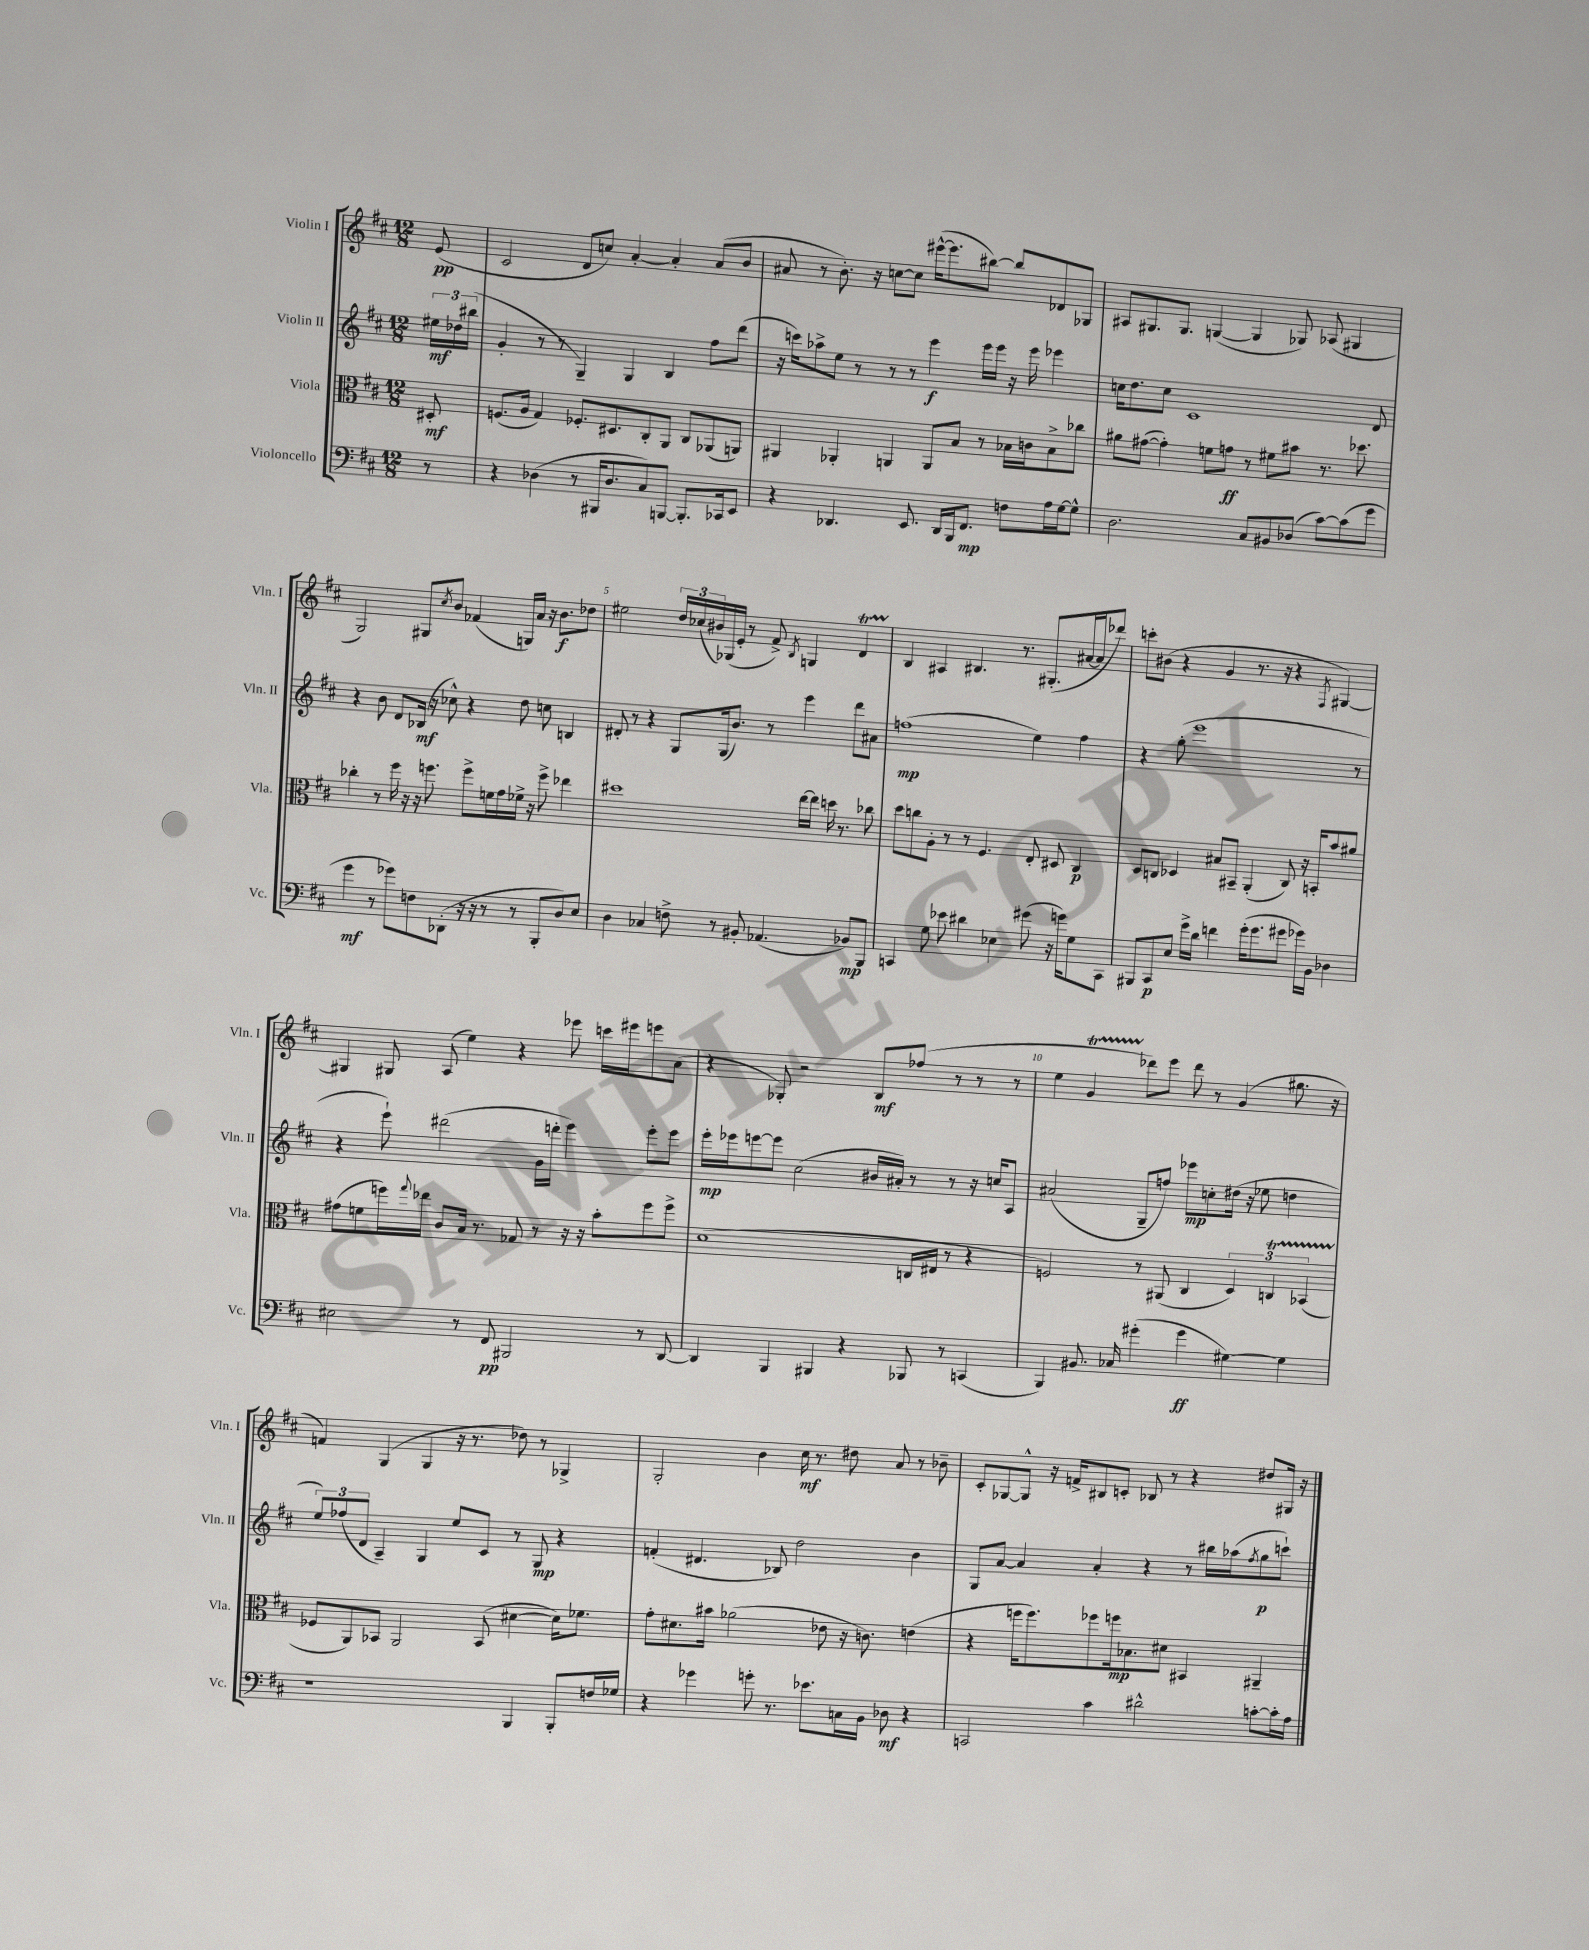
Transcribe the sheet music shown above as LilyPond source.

<<
\new StaffGroup <<
\new Staff = "s0" \with { instrumentName = "Violin I" shortInstrumentName = "Vln. I" } {
    \clef treble \key d \major \numericTimeSignature \time 12/8 \partial 8
    e'8\pp( |
    cis'2 d'8 c''8) a'4~-. a'4-. a'8( b'8 |
    ais'8 r8 b'8.-.) r16 c''8~ c''8 eis'''16~-^( eis'''8. bis''8~) bis''8 des'8 ges8 |
    ais8 gis8. gis8. g4~( g4 ges8) aes8( gis4 |
    g2) gis8 \acciaccatura { cis''8 } b'8 fes'4( g16) a'16 r16 b'8.\f des''8 |
    eis''2 \tuplet 3/2 { d''16 ces''16( bis'16) } ges16( e'16-. r8 fis'8->) \acciaccatura { b8 } g4 d'4\startTrillSpan |
    b4\stopTrillSpan ais4 bis4. r8. gis8.-.( ais'16~ ais'16 des'''8) |
    c'''8-. bis'8( r4 g'4 r8. r16 r4 \acciaccatura { fis8 } gis4~) |
    gis4 gis8 a8( e''4) r4 ees'''8 c'''16 eis'''16 e'''8 a'8( |
    r4 ges8-.) r2 b8\mf fes''8( r8 r8 r8 |
    e''4 g'4\startTrillSpan des'''8\stopTrillSpan) e'''8 des'''8 r8 g'4( gis''8. r16 |
    f'4) g4( g4 r16 r8. des''8) r8 ges4-> |
    g2-. b'4 cis''16\mf r8. dis''8 a'8 r8 bes'8-- |
    cis'8-. ges8~ ges8-^ r16 f'16-> bis8 c'8-. bes8 r8 r4 dis''8 gis16 r16 \bar "|." |
}
\new Staff = "s1" \with { instrumentName = "Violin II" shortInstrumentName = "Vln. II" } {
    \clef treble \key d \major \numericTimeSignature \time 12/8 \partial 8
    \tuplet 3/2 { eis''16\mf des''16 bis''16( } |
    g'4-. r8 r8 g4--) g4 b4 fis''8 d'''8( |
    r16 c'''16) aes''8-> e''8 r8 r8 r8 e'''4\f e'''16 e'''16 r16 e'''16 ees'''4 |
    c''16 d''8. c''8 cis'1 d'8 |
    r4 b'8 d'8 bes16\mf( r16 ces''8-^) r4 d''8 c''8 b4 |
    dis'8-. r8 r4 g8 g16( b'8.) r8 e'''4 d'''8 ais'8 |
    f''1\mp( e''4) f''4 |
    r4 g''8-.( e'''1 r8 |
    r4 e'''8-!) dis'''2( g'16 d'''16-. e'''4) e'''8-. e'''8 |
    e'''16-.\mp ees'''16 e'''8~ e'''8 cis''2( bis'16 ais'16-.) r8 r8 r16 c''16 a8 |
    ais'2( g8-- f''8) ees'''8\mp c''8-. dis''16( r16 ees''8 d''4 |
    \tuplet 3/2 { e''8) fes''8( d'8 } a4--) g4 e''8 cis'8 r8 g8\mp r4 |
    f'4-.( dis'4. bes8) d''2 b'4 |
    g8 a'8~ a'4 a'4-. r4 r8 bis''16 aes''16( \acciaccatura { fis''8 } g''8\p c'''8-!) \bar "|." |
}
\new Staff = "s2" \with { instrumentName = "Viola" shortInstrumentName = "Vla." } {
    \clef alto \key d \major \numericTimeSignature \time 12/8 \partial 8
    dis8-.\mf |
    f8.( a16 g4) fes8.-. dis8. cis8-. a,8 cis8 aes,8( a,8) |
    ais,4 aes,4-. a,4 a,8 b8 r8 bes16 c'16 bes8-> ces''8 |
    ais'8 gis'8~( gis'4-.) f'8 g'8\ff r8 fis'8 bis'8 r8. des''8. |
    ces''4-. r8 fis''16 r16 r16 f''8. f''8-> f'16 g'16 fes'16-> r16 f''8-> ees''4 |
    dis''1 e''16~ e''16 d''16 r8. ces''8 |
    d''8 c''8 a8-. r8 r8 fis4. e8-. dis8 cis4\p |
    d8 c8 des4 bis8 bis,8-- a,4-.( c8) r16 b,16-. b'8 ais'8 |
    gis'8( f'8 f''16) \appoggiatura { g''8 } ees''16 cis'8 b16 r8. ges8 r8 r16 r16 b'8-. f''8 f''8-> |
    d'1( c16 eis16 r8 r4 |
    f2) r8 ais,8( cis4 \tuplet 3/2 { d4) c4\startTrillSpan bes,4( } |
    fes8\stopTrillSpan a,8) bes,8 a,2 bes,8( dis'4~ dis'16) fes'8. |
    g'8-. dis'8. bis'16 aes'2( ees'8 r16 c'8.) e'4( |
    r4 f''16 f''8.) fes''8 f''16\mp bes8. dis'8 bis,4 ais,4-- \bar "|." |
}
\new Staff = "s3" \with { instrumentName = "Violoncello" shortInstrumentName = "Vc." } {
    \clef bass \key d \major \numericTimeSignature \time 12/8 \partial 8
    r8 |
    r4 des4( r8 bis,,16 des8. cis8) b,,8~ b,,8.-. ces,16 e,8 |
    r4 des,4. e,8. des,16 b,,16 fis,8.\mp f8 a16 g16~ g8-^ |
    d2. cis8 bis,8 des8( cis'8~) cis'8( g'8 |
    g'4\mf r8 ges'8) f8 des,8-.( r16 r16 r8 r8 b,,8-. d8) e8 |
    d4 ces4 f8-> r8 bis,8-. aes,4.( bes,8\mp) b,,8 |
    c,4 g8 ees'8 dis'4 ees4 gis'8( r16 g'16) g8 c,8 |
    bis,,8 cis,8\p e8 g'16-> d'16 f'4 g'16-.( g'8. gis'8 ges'16) b,16 des4 |
    eis2 r8 fis,8\pp bis,,2 r8 d,8~ |
    d,4 b,,4 bis,,4 r4 bes,,8 r8 c,4( |
    b,,4) bis,8. ces16 gis'4-.( gis'4\ff gis4~) gis4 |
    r1 b,,4 b,,8-. f16 ges16 |
    r4 ges'4 g'8-. r8. ees'8. c16 b,16 des8\mf r4 |
    c,2 cis'4 dis'2-^ c'8~-. c'16-. a16 \bar "|." |
}
>>
>>
\layout { \context { \Score \override BarNumber.break-visibility = ##(#f #t #t) barNumberVisibility = #(every-nth-bar-number-visible 5) } }
